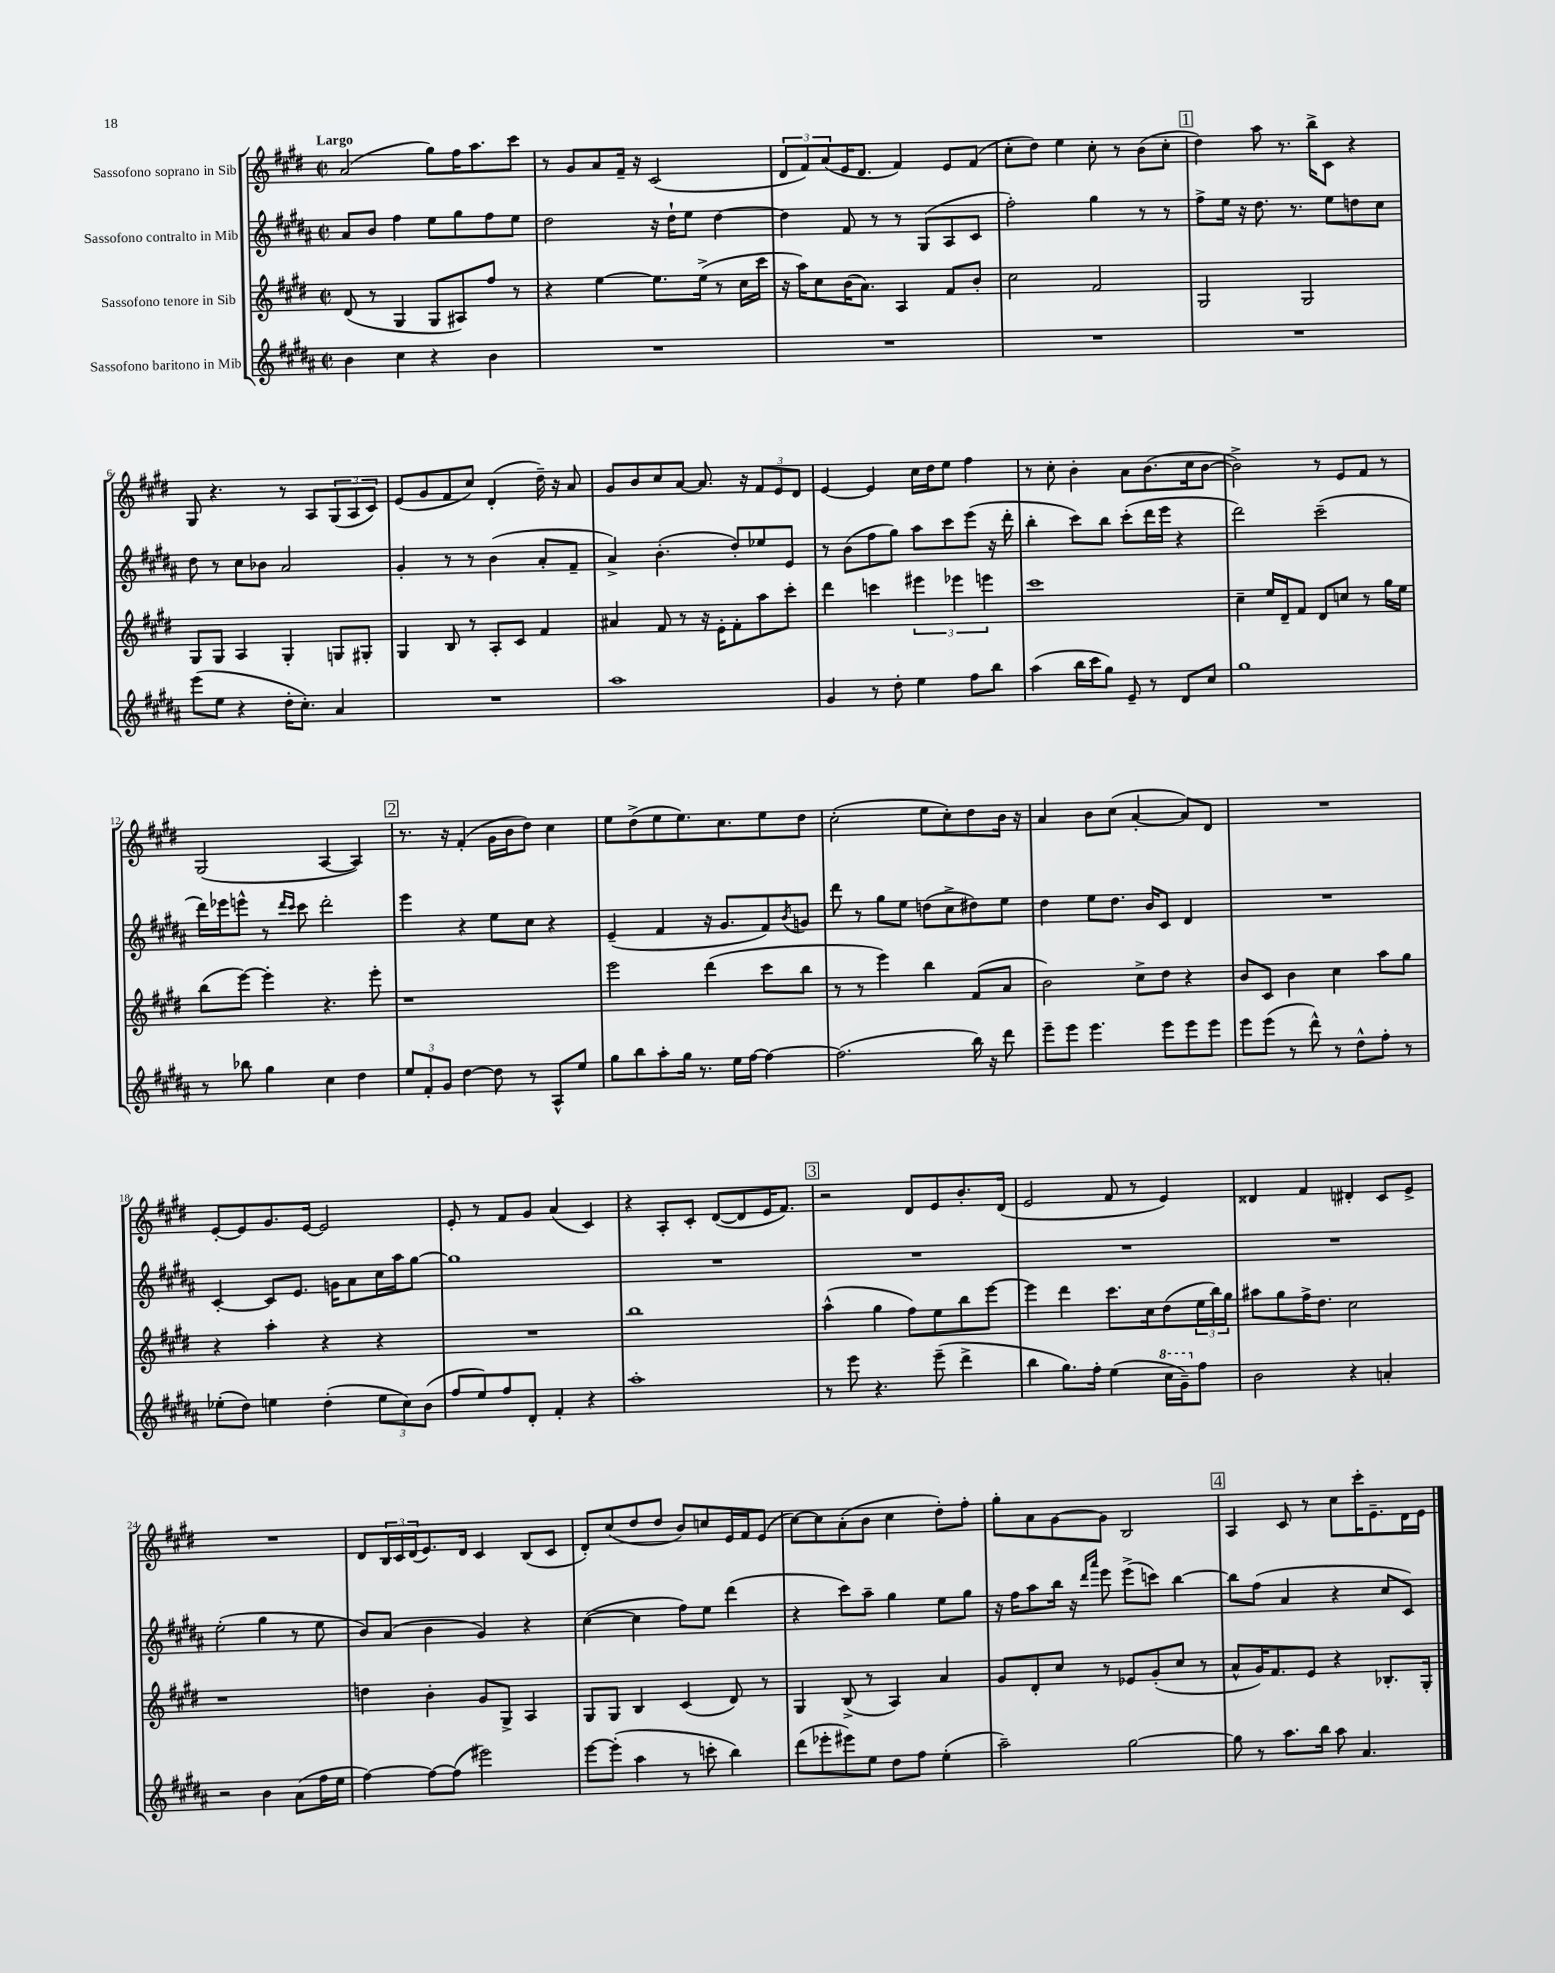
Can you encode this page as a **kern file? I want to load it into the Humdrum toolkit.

**kern	**kern	**kern	**kern
*part4	*part3	*part2	*part1
*staff4	*staff3	*staff2	*staff1
*I"Sassofono baritono in Mib	*I"Sassofono tenore in Sib	*I"Sassofono contralto in Mib	*I"Sassofono soprano in Sib
*clefG2	*clefG2	*clefG2	*clefG2
*k[f#c#g#d#a#]	*k[f#c#g#d#]	*k[f#c#g#d#a#]	*k[f#c#g#d#]
*M2/2	*M2/2	*M2/2	*M2/2
*met(c|)	*met(c|)	*met(c|)	*met(c|)
=1	=1	=1	=1
!	!	!	!LO:TX:a:B:t=Largo
4b\	(8d#/	8a#/L	(2a/
.	8r	8b/J	.
4cc#\	4G#/	4ff#\	.
4r	8G#/L	8ee\L	8gg#\L)
.	8A#X/)	8gg#\	16ff#\K
.	.	.	8.aa\
4b\	8ff#/J	8ff#\	.
.	8r	8ee\J	8ccc#\J
=2	=2	=2	=2
1r	4r	2dd#\	8r
.	.	.	8g#/L
.	[4ee\	.	8a/
.	.	.	16f#~/Jk
.	.	.	16r
.	8.ee\L]	16r	(2c#/
.	.	16dd#`\KL	.
.	.	8ee\J	.
.	(16ee^\Jk	.	.
.	8r	[4dd#\	.
.	16cc#\LL	.	.
.	16ccc#\JJ	.	.
=3	=3	=3	=3
1r	16r	4dd#\]	12d#/L
.	16aa\KL)	.	.
.	.	.	12f#/)
.	8cc#\	.	.
.	.	.	(12a/
.	(16b\K	8f#/	16e/K
.	8.a\J)	.	8.d#/J
.	.	8r	.
.	4A/	8r	4f#/)
.	.	(8G#/L	.
.	8f#/L	8A#/	8e/L
.	8b'/J	8c#/J	(8f#/J
=4	=4	=4	=4
1r	2cc#\	2ff#'\)	8cc#'\L
.	.	.	8dd#\J)
.	.	.	4ee\
.	2f#/	4gg#\	8cc#'\
.	.	.	8r
.	.	8r	(8b\L
.	.	8r	8cc#'\J
!!LO:REH:place=s1:t=1
=5	=5	=5	=5
1r	2G#/	8ff#^\L	4dd#\)
.	.	16ee\Jk	.
.	.	16r	.
.	.	8.dd#\	8aa\
.	.	.	8.r
.	.	8.r	.
.	2G#/	.	.
.	.	.	16bb^\KL
.	.	8ee\L	8c#\J
.	.	8ddn\	4r
.	.	8cc#\J	.
!!LO:LB:g=z
=6	=6	=6	=6
(8eee\L	8G#/L	8dd#\	8G#/
8ee\J	8G#/J	8r	4.r
4r	4A/	8cc#\L	.
.	.	8b-X\J	.
16dd#'\KL	4G#'/	2a#/	8r
8.cc#'\J)	.	.	.
.	.	.	8A/L
4a#/	8Gn/L	.	(12G#/
.	.	.	12A/
.	8G#X'/J	.	.
.	.	.	12c#/J)
=7	=7	=7	=7
1r	4G#/	4g#'/	(8e/L
.	.	.	8g#/
.	8B/	8r	8f#/
.	8r	8r	8cc#/J)
.	8A'/L	(4b\	(4d#'/
.	8c#/J	.	.
.	4f#/	8a#'/L	16dd#~\)
.	.	.	16r
.	.	8f#~/J	8a/
=8	=8	=8	=8
1aa#	4a#X/	4a#^/)	8g#/L
.	.	.	8b/
.	8f#/	(4.b'\	8cc#/
.	8r	.	[8a/J
.	16r	.	8.a/]
.	16e'\KL	.	.
.	8f#'\	8dd#'/L)	.
.	.	.	16r
.	8aa\	8ee-X/	12f#/L
.	.	.	12e/
.	8ccc#'\J	8e/J	.
.	.	.	12d#/J
=9	=9	=9	=9
4g#/	4ddd#\	8r	[4e/
.	.	(8b\L	.
8r	4cccn\	8ff#\	4e/]
8dd#'\	.	8gg#\J)	.
4ee\	6eee#X\	8aa#\L	16cc#\LL
.	.	.	16dd#\J
.	.	8ccc#\	8ee\J
.	6eee-X\	.	.
8ff#\L	.	(8eee\J	4ff#\
.	6eeen\	.	.
8bb\J	.	16r	.
.	.	16ddd#'\	.
=10	=10	=10	=10
(4aa#\	1ccc#	4bb'\	8r
.	.	.	8cc#'\
16bb\LL	.	8ccc#\L)	4b'\
16ccc#\J	.	.	.
8gg#\J)	.	8bb\J	.
8e~/	.	(8ccc#'\L	8a\L
8r	.	16ddd#\L	(8.b\
.	.	16eee\JJ	.
8d#/L	.	4r	.
.	.	.	16cc#\k
8cc#/J	.	.	[8b\J
=11	=11	=11	=11
1gg#	4cc#~\	2ddd#\)	2b^\])
.	16ee/LL	.	.
.	16d#~/J	.	.
.	8f#/J	.	.
.	8d#/L	(2ccc#~\	8r
.	8ccn/J	.	8e/L
.	8r	.	8f#/J
.	16gg#\LL	.	8r
.	16ee\JJ	.	.
!!LO:LB:g=z
=12	=12	=12	=12
8r	(8bb\L	16ddd#\LL)	(2G#/
.	.	16eee-X\J	.
8bb-X\	[8eee\J)	8eeen^^\J	.
4gg#\	4eee'\]	8r	.
.	.	16qqddd#/LL	.
.	.	16qqccc#/JJ	.
.	.	8ccc#\	.
4cc#\	4.r	2ddd#'\	[4A/
4dd#\	.	.	4A/])
.	8eee'\	.	.
!!LO:REH:place=s1:t=2
=13	=13	=13	=13
12ee/L	1r	4eee\	8.r
12f#'/	.	.	.
12g#/J	.	.	.
.	.	.	16r
[4dd#\	.	4r	(4f#'/
8dd#\]	.	8ee\L	16g#\LL
.	.	.	16b\J
8r	.	8cc#\J	8dd#\J)
8A#^^/L	.	4r	4cc#\
8ee/J	.	.	.
=14	=14	=14	=14
8gg#\L	2eee\	(4e~/	8ee\L
8bb\	.	.	(8dd#^\
8aa#'\	.	4f#/	8ee\
16gg#\Jk	.	.	8.ee\)
8.r	.	.	.
.	(4ddd#\	16r	.
.	.	8.g#/L	8.cc#\
16ee\LL	.	.	.
[16ff#\JJ	.	.	.
4ff#\_	8ccc#\L	8f#/)	8ee\
.	.	8qb/	.
.	8bb\J	8gn/J	8dd#\J
=15	=15	=15	=15
(2.ff#\]	8r	8ddd#\	(2cc#'\
.	8r	8r	.
.	4eee\)	8gg#\L	.
.	.	8ee\J	.
.	4bb\	(8ddn\L	8ee\L
.	.	8cc#^\	8cc#'\)
16bb\)	(8f#/L	8dd#X\)	8dd#\
16r	.	.	.
8ddd#\	8a/J	8ee\J	16b\Jk
.	.	.	16r
=16	=16	=16	=16
8eee~\L	2b\)	4dd#\	4a/
8eee\J	.	.	.
4.eee\	.	8ee\L	8b\L
.	.	8.dd#\J	(8cc#\J
.	8cc#^\L	.	[4a'/
.	.	16b/KL	.
8eee\L	8dd#\J	8c#/J	.
8eee\	4r	4d#/	8a/L])
8eee\J	.	.	8d#/J
=17	=17	=17	=17
8eee\L	8b/L	1r	1r
(8eee\J	8c#/J	.	.
8r	4b\	.	.
8ddd#^^\)	.	.	.
8r	4cc#\	.	.
8dd#^^\L	.	.	.
8ff#'\J	8aa\L	.	.
8r	8gg#\J	.	.
!!LO:LB:g=z
=18	=18	=18	=18
(8ee-X'\L	4r	[4c#'/	[8e'/L
8dd#\J)	.	.	8e/]
4een\	4aa'\	8c#/L]	8.g#/
.	.	8.e/J	.
.	.	.	[16e/Jk
(4dd#'\	4r	.	2e/]
.	.	16gn\KL	.
.	.	8a#\	.
12ee\L	4r	16cc#\L	.
.	.	16aa#\J	.
12cc#\)	.	.	.
.	.	[8gg#\J	.
(12b\J	.	.	.
=19	=19	=19	=19
8ff#/L	1r	1gg#]	8e'/
8ee/)	.	.	8r
8ff#/	.	.	8f#/L
8d#'/J	.	.	8g#/J
4f#'/	.	.	(4a/
4r	.	.	4c#/)
=20	=20	=20	=20
1aa#'	1bb	1r	4r
.	.	.	8A'/L
.	.	.	8c#'/J
.	.	.	([8d#/L
.	.	.	8d#/]
.	.	.	16e/K
.	.	.	8.f#/J)
!!LO:REH:place=s1:t=3
=21	=21	=21	=21
8r	(4aa^^\	1r	2r
8eee\	.	.	.
4.r	4gg#\	.	.
.	8ff#\L)	.	8d#/L
(8eee~\	8ee\	.	8e/
4ddd#^\	8bb\	.	8.b'/
.	[8eee\J	.	.
.	.	.	(16d#/Jk
=22	=22	=22	=22
4bb\	4eee\]	1r	2e/
8.gg#\L)	4ddd#\	.	.
16ff#'\Jk	.	.	.
(4ee\	8.ccc#\L	.	8f#/
.	.	.	8r
.	16cc#\k	.	.
*8va	*	*	*
16ccc#\LL	(8dd#\	.	4e/)
16gg#~\J)	.	.	.
*X8va	*	*	*
8ff#\J	24ee\L	.	.
.	24bb\)	.	.
.	24gg#\JJ	.	.
=23	=23	=23	=23
2b\	8aa#X\L	1r	4d##X/
.	8gg#\	.	.
.	16ff#^\K	.	4f#/
.	8.dd#\J	.	.
4r	2cc#\	.	4d#X'/
4an'/	.	.	8c#/L
.	.	.	8e^/J
!!LO:LB:g=z
=24	=24	=24	=24
2r	1r	(2ee'\	1r
4b\	.	4gg#\	.
(8a#\L	.	8r	.
16ff#\L	.	8ee\	.
16ee\JJ	.	.	.
=25	=25	=25	=25
[4ff#\)	4ddn\	8b/L)	8d#/L
.	.	(8a#/J	24B/L
.	.	.	24c#/
.	.	.	(24d#/J
8ff#\L_	4b'\	4b\	8.e/)
(8ff#\J]	.	.	.
.	.	.	16d#/Jk
2eee#X\)	8g#/L	4g#/)	4c#/
.	8G#^/J	.	.
.	4A/	4r	(8B/L
.	.	.	8c#/J
=26	=26	=26	=26
[8eee\L	8G#/L	([4cc#\	8d#'/L)
(8eee'\J]	8G#/J	.	(8cc#/
4aa#\	4B/	4cc#\]	8dd#/
.	.	.	8dd#/J
8r	(4c#/	8ff#\L)	8b/L)
8cccn'\	.	8ee\J	8ccn/
4bb\)	8d#/)	(4ddd#\	16e/L
.	.	.	16f#/J
.	8r	.	(8e/J
=27	=27	=27	=27
(8ddd#\L	4G#/	4r	[8cc#\L)
8eee-X'\	.	.	8cc#\]
8eee#X\)	(8B^/	8ccc#\L)	(8a'\
8ee\J	8r	8aa#~\J	8b\J
8dd#\L	4A/)	4gg#\	4cc#\
8ff#\J	.	.	.
(4ee'\	4a/	8ee\L	8dd#'\L)
.	.	8gg#\J	8ff#'\J
=28	=28	=28	=28
2aa#~\)	8g#/L	16r	8gg#'\L
.	.	16ff#\KL	.
.	8d#'/	8aa#\	8a\
.	8cc#/J	16bb\Jk	[8g#\
.	.	16r	.
.	.	16qqddd#/LL	.
.	.	16qqaaa#/JJ	.
.	8r	8eee\	8g#\J]
[2gg#\	8e-X/L	(8eee^\L	2B/
.	(8g#'/	8cccn\J)	.
.	8cc#/J	[4bb\	.
.	8r	.	.
!!LO:REH:place=s1:t=4
=29	=29	=29	=29
8gg#\]	8a^^/L	8bb\L]	4A/
8r	16g#/K)	(8ff#\J	.
.	8.f#/	.	.
8.aa#\L	.	4a#/	8c#/
.	8e/J	.	8r
16bb\Jk	.	.	.
8aa#\	4r	4r	8cc#\L
4.a#/	.	.	16ccc#'\K
.	.	.	8.e~\
.	8.B-X'/L	8cc#/L	.
.	.	8c#/J)	16d#\L
.	16G#'/Jk	.	16e\JJ
==	==	==	==
*-	*-	*-	*-
